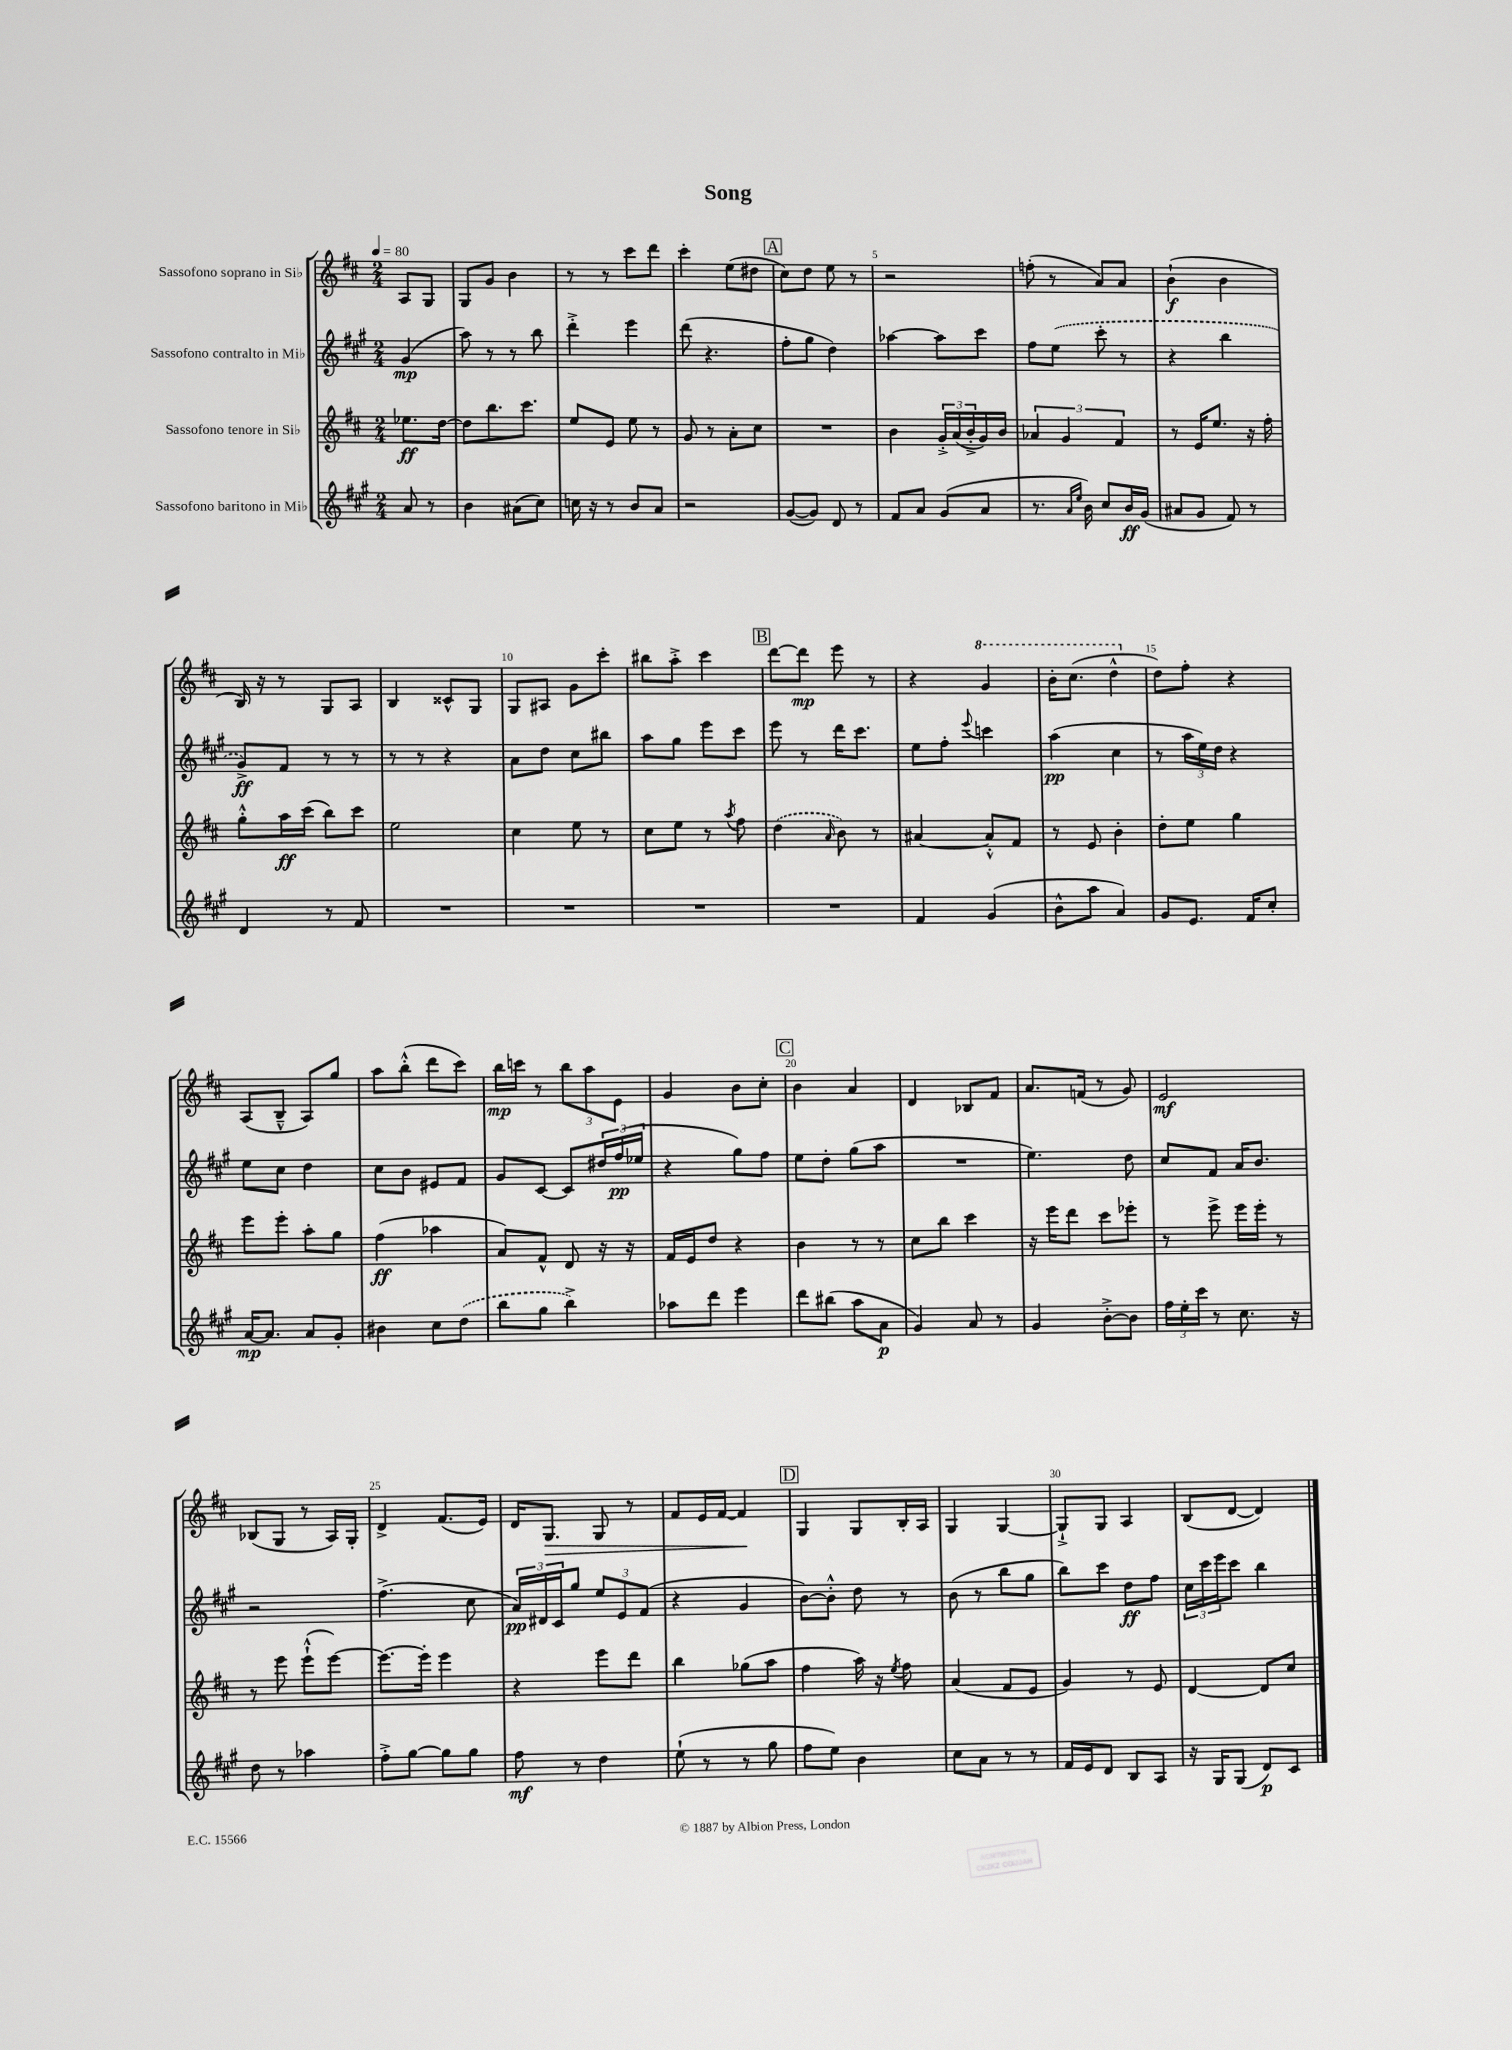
\header { title = "Song" }
<<
\new StaffGroup <<
\new Staff = "s0" \with { instrumentName = "Sassofono soprano in Sib" } {
    \clef treble \key d \major \numericTimeSignature \time 2/4 \partial 4 \tempo 4 = 80
    a8 g8 |
    g8 g'8 b'4 |
    r8 r8 cis'''8 d'''8 |
    cis'''4-. e''8( dis''8 |
    \mark \markup { \box "A" } cis''8) d''8 e''8 r8 |
    r2 |
    f''8-.( r8 a'8) a'8 |
    b'4-!\f( b'4 |
    b16) r16 r8 g8 a8 |
    b4 cisis'8-^ g8 |
    g8 ais8 g'8 cis'''8-. |
    bis''8 a''8-.-> cis'''4 |
    \mark \markup { \box "B" } d'''8~ d'''8\mp e'''8 r8 |
    r4 \ottava #1 g''4 |
    b''16-. cis'''8.( d'''4-^ \ottava #0 |
    d''8) fis''8-. r4 |
    a8( b8---^ a8) g''8 |
    a''8 b''8-.-^( d'''8 cis'''8) |
    b''16\mp c'''16 r8 \tuplet 3/2 { b''8 a''8 e'8 } |
    g'4 b'8 cis''8-. |
    \mark \markup { \box "C" } b'4 a'4 |
    d'4 bes8 fis'8 |
    a'8. f'16( r8 g'8) |
    e'2\mf |
    bes8( g8 r8 a16) g16-. |
    d'4-> fis'8.( e'16) |
    d'16 g8.\> g8 r8 |
    fis'8 e'16 fis'16~ fis'4\! |
    \mark \markup { \box "D" } g4 g8 b16-. a16 |
    g4 g4~ |
    g8-!-> g8 a4 |
    b8( d'8~ d'4) \bar "|." |
}
\new Staff = "s1" \with { instrumentName = "Sassofono contralto in Mib" } {
    \clef treble \key a \major \numericTimeSignature \time 2/4 \partial 4
    gis'4\mp( |
    a''8) r8 r8 b''8 |
    d'''4-.-> e'''4 |
    d'''8( r4. |
    \mark \markup { \box "A" } fis''8-. gis''8 d''4) |
    aes''4~ aes''8 cis'''8 |
    fis''8 \once \slurDashed e''8( cis'''8-. r8 |
    r4 b''4 |
    gis'8->\ff) fis'8 r8 r8 |
    r8 r8 r4 |
    a'8 d''8 cis''8 bis''8 |
    a''8 gis''8 e'''8 cis'''8 |
    \mark \markup { \box "B" } e'''8 r8 d'''16 cis'''8. |
    e''8 fis''8-. \appoggiatura { e'''8 } c'''4 |
    a''4\pp( cis''4 |
    r8 \tuplet 3/2 { a''16 e''16) d''16 } r4 |
    e''8 cis''8 d''4 |
    cis''8 b'8 eis'8 fis'8 |
    gis'8 cis'8~ cis'8 \tuplet 3/2 { dis''16 fis''16\pp( ees''16 } |
    r4 gis''8) fis''8 |
    \mark \markup { \box "C" } e''8 d''8-. gis''8( a''8 |
    R2 |
    e''4.) d''8 |
    cis''8 fis'8 a'16 b'8. |
    r2 |
    fis''4.->( cis''8 |
    \tuplet 3/2 { a'16\pp) dis'16 cis'16 } gis''8 \tuplet 3/2 { e''8 e'8 fis'8( } |
    r4 gis'4 |
    \mark \markup { \box "D" } b'8~) b'8-.-^ d''8 r8 |
    b'8( r8 b''8 gis''8 |
    b''8) cis'''8 d''8\ff fis''8 |
    \tuplet 3/2 { cis''16 cis'''16 e'''16 } cis'''8 b''4 \bar "|." |
}
\new Staff = "s2" \with { instrumentName = "Sassofono tenore in Sib" } {
    \clef treble \key d \major \numericTimeSignature \time 2/4 \partial 4
    ees''8.\ff d''16~ |
    d''8 b''8. cis'''8. |
    e''8 e'8 e''8 r8 |
    g'8 r8 a'8-. cis''8 |
    \mark \markup { \box "A" } R2 |
    b'4 \tuplet 3/2 { g'16-.-> a'16( b'16-.-> } g'16) b'16 |
    \tuplet 3/2 { aes'4 g'4 fis'4 } |
    r8 e'16 e''8. r16 fis''16-. |
    g''8-.-^ a''16\ff cis'''16( b''8) cis'''8 |
    e''2 |
    cis''4 e''8 r8 |
    cis''8 e''8 r8 \acciaccatura { a''8 } fis''8 |
    \mark \markup { \box "B" } \once \slurDashed d''4( \grace { a'16 } b'8) r8 |
    ais'4~ ais'8-.-^ fis'8 |
    r8 e'8 b'4-. |
    d''8-. e''8 g''4 |
    e'''8 e'''8-. a''8-. g''8 |
    fis''4\ff( aes''4 |
    a'8) fis'8-^ d'8 r16 r16 |
    fis'16 e'16 d''8 r4 |
    \mark \markup { \box "C" } b'4 r8 r8 |
    cis''8 b''8 cis'''4 |
    r16 e'''16 d'''8 cis'''8 ees'''8-. |
    r8 e'''8-> e'''16 e'''16-. r8 |
    r8 e'''8 e'''8-!-^( e'''8~) |
    e'''8.~ e'''16-. e'''4 |
    r4 e'''8 d'''8 |
    b''4 ges''8( a''8 |
    \mark \markup { \box "D" } fis''4 a''16) r16 \acciaccatura { e''8 } fis''8 |
    a'4( fis'8 e'8 |
    g'4) r8 e'8 |
    d'4~ d'8 cis''8 \bar "|." |
}
\new Staff = "s3" \with { instrumentName = "Sassofono baritono in Mib" } {
    \clef treble \key a \major \numericTimeSignature \time 2/4 \partial 4
    a'8 r8 |
    b'4 ais'8( cis''8) |
    c''16 r16 r8 b'8 a'8 |
    r2 |
    \mark \markup { \box "A" } gis'8~( gis'8) d'8 r8 |
    fis'8 a'8 gis'8( a'8 |
    r8. \grace { a'16 e''16 } b'16) cis''8 b'16\ff gis'16( |
    ais'8 gis'8 fis'8) r8 |
    d'4 r8 fis'8 |
    R2 |
    R2 |
    R2 |
    \mark \markup { \box "B" } R2 |
    fis'4 gis'4( |
    b'8-^ a''8 a'4) |
    gis'8 e'8. fis'16 cis''8-. |
    a'16~\mp a'8. a'8 gis'8-. |
    bis'4 cis''8 \once \slurDashed d''8( |
    b''8 gis''8 b''4->) |
    aes''8 d'''8 e'''4 |
    \mark \markup { \box "C" } d'''8 bis''8( a''8 a'8\p |
    gis'4) a'8 r8 |
    gis'4 b'8~-.-> b'8 |
    \tuplet 3/2 { fis''16 e''16-. cis'''16 } r8 cis''8. r16 |
    d''8 r8 aes''4 |
    fis''8-.-> gis''8~ gis''8 gis''8 |
    fis''8\mf r8 d''4 |
    e''8-!( r8 r8 gis''8 |
    \mark \markup { \box "D" } fis''8 e''8) b'4 |
    cis''8 a'8 r8 r8 |
    fis'16 e'16 d'8 b8 a8 |
    r16 gis16 gis8( d'8\p) cis'8 \bar "|." |
}
>>
>>
\layout { \context { \Score \override BarNumber.break-visibility = ##(#f #t #t) barNumberVisibility = #(every-nth-bar-number-visible 5) } }
